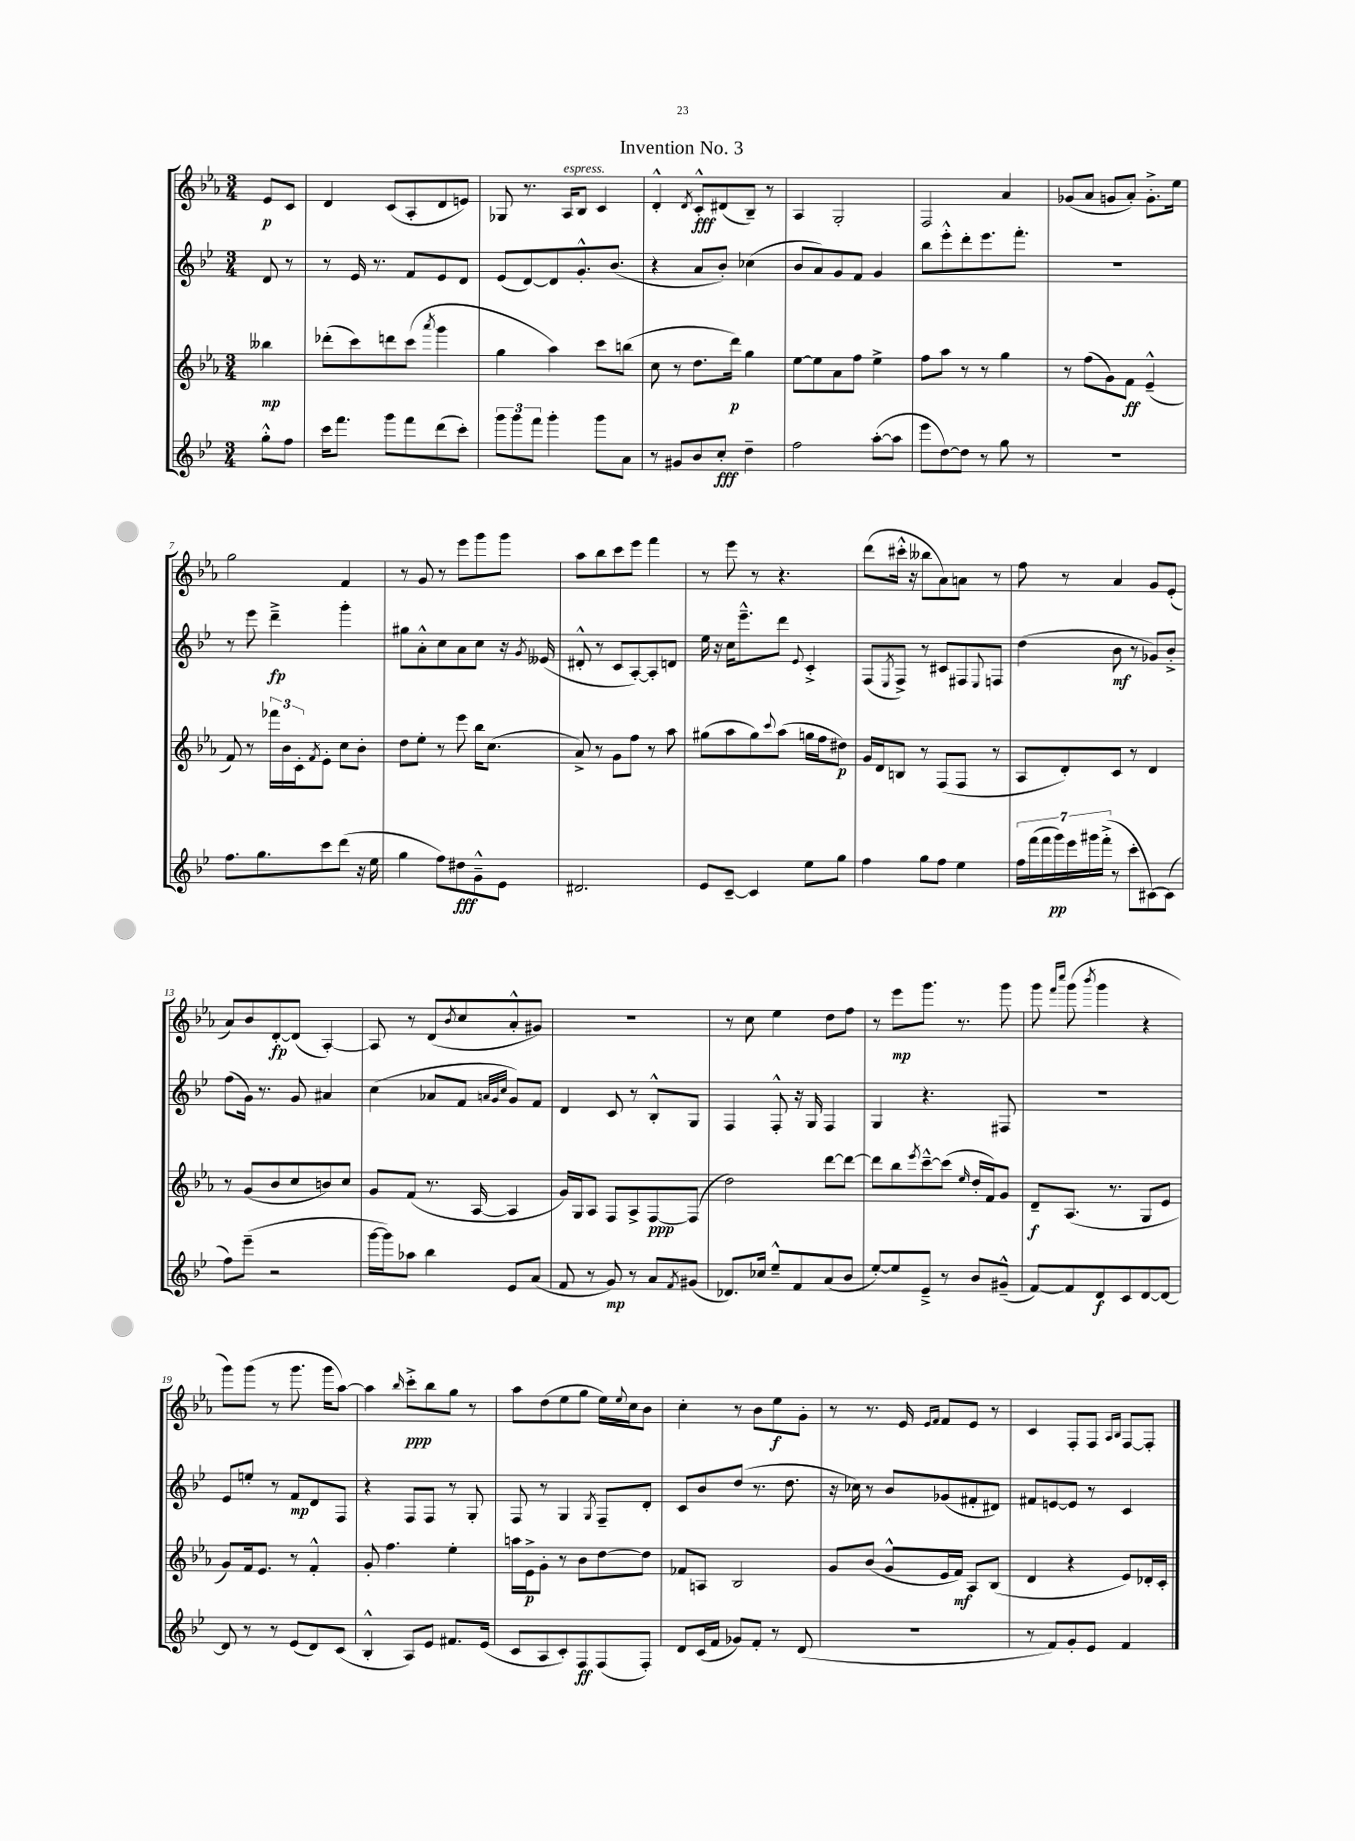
\header { title = "Invention No. 3" }
<<
\new StaffGroup <<
\new Staff = "s0" {
    \clef treble \key ees \major \numericTimeSignature \time 3/4 \partial 4
    ees'8\p c'8 |
    d'4 c'8( aes8-. d'8 e'8) |
    ges8 r8. aes16^\markup { \italic "espress." } bes8 c'4 |
    d'4-.-^ \acciaccatura { d'8 } c'8-.-^\fff dis'8( bes8--) r8 |
    aes4 g2-. |
    f2 aes'4 |
    ges'8( aes'8 g'8 aes'8-.) g'8.-.-> ees''16 |
    g''2 f'4 |
    r8 g'8 r8 ees'''8 g'''8 g'''8 |
    aes''8 bes''8 c'''8 ees'''8 f'''4 |
    r8 ees'''8 r8 r4. |
    d'''8( cis'''16-.-^ r16 beses''8 aes'8) a'8 r8 |
    f''8 r8 aes'4 g'8 ees'8-.( |
    aes'8) bes'8 d'8~-.\fp d'8( aes4~-.) |
    aes8 r8 d'8( \acciaccatura { bes'8 } c''8 aes'8-.-^ gis'8) |
    R2. |
    r8 c''8 ees''4 d''8 f''8 |
    r8 ees'''8\mp g'''8. r8. g'''8 |
    g'''8 \grace { f'''16 c''''16 } g'''8( \acciaccatura { bes'''8 } g'''4 r4 |
    g'''8) g'''8( r8 g'''8. g'''16 aes''8~) |
    aes''4 \grace { bes''16 } c'''8-.->\ppp bes''8 g''8 r8 |
    aes''8 d''8( ees''8 g''8 ees''16) \appoggiatura { ees''8 } c''16 bes'8 |
    c''4-. r8 bes'8 ees''8\f g'8-. |
    r8 r8. ees'16 \grace { ees'16 f'16 } f'8 ees'8 r8 |
    c'4 f8-. f8 \grace { aes16 bes16 } f8~ f8-. \bar "|." |
}
\new Staff = "s1" {
    \clef treble \key bes \major \numericTimeSignature \time 3/4 \partial 4
    d'8 r8 |
    r8 ees'16 r8. f'8 ees'8 d'8 |
    ees'8( d'8~) d'8 g'8.-.-^ bes'8.( |
    r4 a'8 bes'8-.) ces''4( |
    bes'8 a'8) g'8 f'8 g'4 |
    bes''8 ees'''8-.-^ d'''8-. ees'''8. f'''8.-. |
    R2. |
    r8 ees'''8 d'''4--->\fp g'''4-. |
    gis''8 a'8-.-^ c''8 a'8 c''8 r16 \acciaccatura { g'8 } eeses'16( |
    dis'8-.-^ r8 c'8 a8~-.) a8-. d'8 |
    ees''16 r16 c''16 ees'''8.---^ d'''8 \appoggiatura { ees'8 } c'4-.-> |
    f8( \acciaccatura { ees8 } f8->) r8 cis'8 fis8 \appoggiatura { ees8 } f8 |
    d''4( bes'8\mf r8 ges'8) bes'8-.-> |
    f''8( g'16) r8. g'8 ais'4 |
    c''4( aes'8 f'8 \grace { a'32 g'32 c''32 } g'8) f'8 |
    d'4 c'8 r8 bes8-.-^ g8 |
    f4 f8-.-^ r16 g16 f4 |
    g4 r4. fis8 |
    R2. |
    ees'8 e''8-. r8 f'8\mp d'8 f8 |
    r4 f8 f8 r8 g8-. |
    f8 r8 g4 \acciaccatura { g8 } f8-- d'8-. |
    c'8 bes'8 d''8( r8. d''8. |
    r16 ces''16) r8 bes'8 ges'8( fis'8-. dis'8) |
    fis'8 e'8~ e'8 r8 c'4 \bar "|." |
}
\new Staff = "s2" {
    \clef treble \key ees \major \numericTimeSignature \time 3/4 \partial 4
    beses''4\mp |
    des'''8-.( c'''8) d'''8 c'''8( \acciaccatura { aes'''8 } g'''4 |
    g''4 aes''4) c'''8 b''8( |
    c''8 r8 d''8. d'''16\p) g''4 |
    ees''8~ ees''8 aes'8 f''8 ees''4-> |
    f''8 aes''8 r8 r8 g''4 |
    r8 f''8( g'8) f'8\ff ees'4---^( |
    f'8) r8 \tuplet 3/2 { fes'''16 bes'16 c'16-. } \acciaccatura { f'8 } ees'8-. c''8 bes'8-. |
    d''8 ees''8-. r8 ees'''8 bes''16 c''8.( |
    aes'8->) r8 g'8 f''8 r8 aes''8 |
    gis''8( aes''8 gis''8) \appoggiatura { c'''8 } aes''8( g''16 f''16 dis''8\p) |
    g'16 d'16 b8 r8 f8( f8 r8 |
    aes8 d'8-.) c'8 r8 d'4 |
    r8 g'8( bes'8 c''8 b'8) c''8 |
    g'8 f'8( r8. aes16~ aes4 |
    g'16) g16 aes8 f8 aes8-> f8~\ppp f8( |
    d''2) d'''8~ d'''8~ |
    d'''8 bes''8 \acciaccatura { ees'''8 } c'''8~---^ c'''8( \grace { ees''16 } d''16-. f'16) g'8 |
    d'8--\f aes8.( r8. g8 ees'8 |
    g'8) f'16 ees'8. r8 f'4-.-^ |
    g'8-. f''4. ees''4-. |
    a''16 ees'16->\p g'8-. r8 bes'8 d''8~ d''8 |
    fes'8 a8 bes2 |
    g'8 bes'8( g'8-^ ees'16 f'16\mf) aes8 bes8( |
    d'4 r4 ees'8) des'16-. c'16-. \bar "|." |
}
\new Staff = "s3" {
    \clef treble \key bes \major \numericTimeSignature \time 3/4 \partial 4
    g''8-.-^ f''8 |
    c'''16 f'''8. g'''8 f'''8 d'''8( c'''8-.) |
    \tuplet 3/2 { g'''8 g'''8 f'''8 } g'''4-. g'''8 a'8 |
    r8 gis'8 bes'8 c''8-.\fff d''4-- |
    f''2 a''8~-.( a''8 |
    ees'''8 d''8~) d''8 r8 g''8 r8 |
    R2. |
    f''8. g''8. c'''8 d'''8( r16 ees''16 |
    g''4 f''8) dis''8\fff g'8---^ ees'8 |
    dis'2. |
    ees'8 c'8~-- c'4 ees''8 g''8 |
    f''4 g''8 f''8 ees''4 |
    \tuplet 7/4 { f''16 f'''16( f'''16 g'''16\pp) ees'''16 gis'''16 f'''16-.->( } r8 c'''8-. cis'8~) cis'8( |
    f''8) ees'''8--( r2 |
    g'''16~ g'''16) aes''8 bes''4 ees'8 a'8( |
    f'8 r8 g'8\mp) r8 a'8 \acciaccatura { f'8 } gis'8( |
    des'8.) ces''16 ees''8---^ f'8 a'8( bes'8 |
    ees''8~-.) ees''8 ees'8---> r8 bes'8 gis'8---^( |
    f'8~) f'8 d'8\f c'8 d'8~ d'8~ |
    d'8 r8 r8 ees'8( d'8) c'8( |
    bes4-.-^ a8) ees'8 fis'8. ees'16( |
    c'8 a8 c'8-.) f8\ff f8( f8-.) |
    d'8 c'16( f'16 ges'8) f'8-. r8 d'8( |
    R2. |
    r8 f'8) g'8-. ees'8 f'4 \bar "|." |
}
>>
>>
